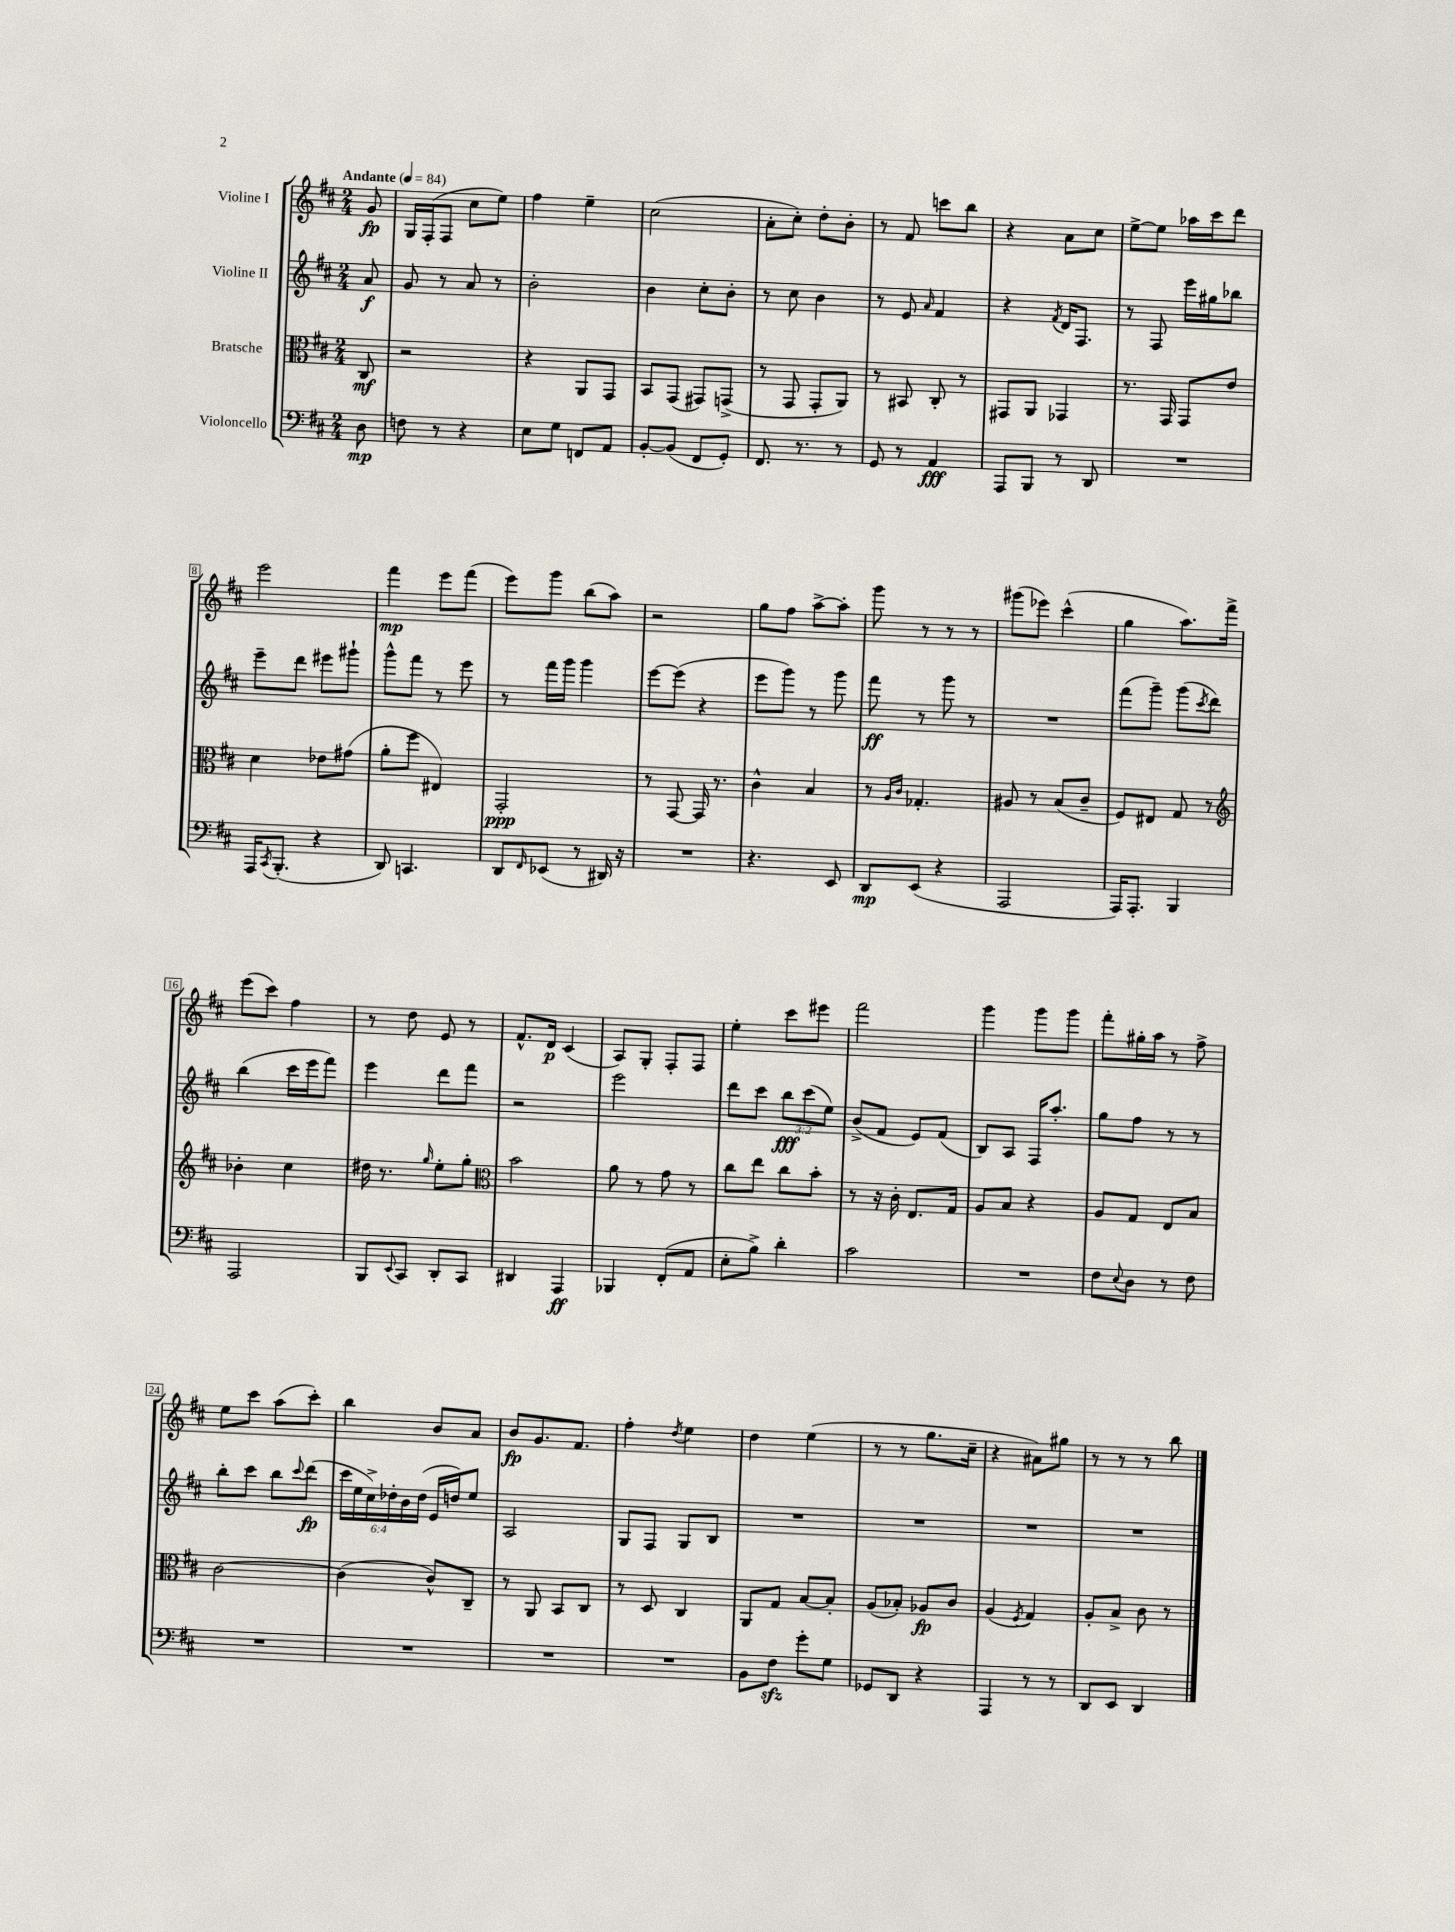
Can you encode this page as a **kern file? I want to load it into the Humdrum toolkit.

**kern	**dynam	**kern	**dynam	**kern	**dynam	**kern	**dynam
*part4	*part4	*part3	*part3	*part2	*part2	*part1	*part1
*staff4	*staff4	*staff3	*staff3	*staff2	*staff2	*staff1	*staff1
*I"Violoncello	*	*I"Bratsche	*	*I"Violine II	*	*I"Violine I	*
*clefF4	*	*clefC3	*	*clefG2	*	*clefG2	*
*k[f#c#]	*	*k[f#c#]	*	*k[f#c#]	*	*k[f#c#]	*
*M2/4	*	*M2/4	*	*M2/4	*	*M2/4	*
*MM84	*	*MM84	*	*MM84	*	*MM84	*
=	=	=	=	=	=	=	=
!	!	!	!	!	!	!LO:TX:a:B:t=Andante	!
8D\	mp	8C#/	mf	8a/	f	8g/	fp
=1	=1	=1	=1	=1	=1	=1	=1
8Fn\	.	2r	.	8g/	.	16G/LL	.
.	.	.	.	.	.	(16F#'/J	.
8r	.	.	.	8r	.	8F#/J	.
4r	.	.	.	8a/	.	8cc#\L	.
.	.	.	.	8r	.	8ee\J)	.
=2	=2	=2	=2	=2	=2	=2	=2
8E\L	.	4r	.	2b'\	.	4ff#\	.
8G\J	.	.	.	.	.	.	.
8FFn/L	.	8AA/L	.	.	.	4ee~\	.
8AA/J	.	8GG/J	.	.	.	.	.
=3	=3	=3	=3	=3	=3	=3	=3
[8BB'/L	.	8BB/L	.	4b\	.	(2cc#\	.
(8BB/J]	.	(8GG/J	.	.	.	.	.
8FF#/L	.	8GG#X/L)	.	8cc#'\L	.	.	.
8GG'/J)	.	(8GGn^/J	.	8b'\J	.	.	.
=4	=4	=4	=4	=4	=4	=4	=4
8.FF#/	.	8r	.	8r	.	8a'\L	.
.	.	8GG/	.	8cc#\	.	8cc#'\J)	.
8.r	.	.	.	.	.	.	.
.	.	8GG'/L	.	4b\	.	8dd'\L	.
8r	.	8AA/J)	.	.	.	8b'\J	.
=5	=5	=5	=5	=5	=5	=5	=5
8GG/	.	8r	.	8r	.	8r	.
8r	.	8BB#X/	.	8e/	.	8f#/	.
.	.	.	.	16qqa/	.	.	.
4AA/	fff	8C#'/	.	4f#/	.	8cccn\L	.
.	.	8r	.	.	.	8bb\J	.
=6	=6	=6	=6	=6	=6	=6	=6
8AAA/L	.	8GG#X/L	.	4r	.	4r	.
8BBB/J	.	8AA/J	.	.	.	.	.
.	.	.	.	8qf#/	.	.	.
8r	.	4GG-X/	.	16d/KL	.	8a\L	.
.	.	.	.	8.F#/J	.	.	.
8DD/	.	.	.	.	.	8cc#\J	.
=7	=7	=7	=7	=7	=7	=7	=7
2r	.	8.r	.	8r	.	[8ee^\L	.
.	.	.	.	8F#/	.	8ee\J]	.
.	.	16GG/	.	.	.	.	.
.	.	8GG/L	.	16eee\LL	.	16aa-X\LL	.
.	.	.	.	16gg#X\J	.	16ccc#\J	.
.	.	8e/J	.	8bb-X\J	.	8ddd\J	.
!!LO:LB:g=z
=8	=8	=8	=8	=8	=8	=8	=8
16AAA/KL	.	4d\	.	8eee~\L	.	2eee\	.
8qCC#/	.	.	.	.	.	.	.
(8.BBB'/J	.	.	.	.	.	.	.
.	.	.	.	8ddd\J	.	.	.
4r	.	8e-X\L	.	8eee#X\L	.	.	.
.	.	(8g#X\J	.	8ggg#X`\J	.	.	.
=9	=9	=9	=9	=9	=9	=9	=9
8DD/)	.	8a'\L	.	8ggg^^\L	.	4fff#\	mp
4.CCn/	.	8ff#\J	.	8fff#\J	.	.	.
.	.	4E#X/)	.	8r	.	8eee\L	.
.	.	.	.	8eee\	.	(8fff#\J	.
=10	=10	=10	=10	=10	=10	=10	=10
8DD/L	.	2GG'/	ppp	8r	.	8eee\L)	.
16qqFF#/	.	.	.	.	.	.	.
(8EE-X/J	.	.	.	16fff#\LL	.	8ggg\J	.
.	.	.	.	16ggg\JJ	.	.	.
8r	.	.	.	4ggg\	.	(8bb\L	.
16DD#X/)	.	.	.	.	.	8aa\J)	.
16r	.	.	.	.	.	.	.
=11	=11	=11	=11	=11	=11	=11	=11
2r	.	8r	.	[8eee\L	.	2r	.
.	.	[8GG/	.	(8eee\J]	.	.	.
.	.	16GG/]	.	4r	.	.	.
.	.	8.r	.	.	.	.	.
=12	=12	=12	=12	=12	=12	=12	=12
4.r	.	4c#^^\	.	8eee\L	.	8gg\L	.
.	.	.	.	8ggg\J)	.	8ff#\J	.
.	.	4B/	.	8r	.	[8aa^\L	.
8EE/	.	.	.	8ggg\	.	8aa'\J]	.
=13	=13	=13	=13	=13	=13	=13	=13
8DD/L	mp	8r	.	8fff#\	ff	8ggg\	.
.	.	16qqA/LL	.	.	.	.	.
.	.	16qqc#/JJ	.	.	.	.	.
(8EE/J	.	4.G-X'/	.	8r	.	8r	.
4r	.	.	.	8ggg\	.	8r	.
.	.	.	.	8r	.	8r	.
=14	=14	=14	=14	=14	=14	=14	=14
2AAA/	.	8A#X/	.	2r	.	(8ggg#X\L	.
.	.	8r	.	.	.	8eee-X\J)	.
.	.	(8B/L	.	.	.	(4ccc#^^\	.
.	.	8c#~/J	.	.	.	.	.
=15	=15	=15	=15	=15	=15	=15	=15
16AAA/KL)	.	8F#/L)	.	(8fff#\L	.	4gg\	.
8.AAA'/J	.	.	.	.	.	.	.
.	.	8E#X/J	.	8ggg~\J)	.	.	.
4BBB/	.	8G/	.	(8ggg\L	.	8.aa\L)	.
.	.	.	.	8qccc#/	.	.	.
.	.	8r	.	8ddd\J)	.	.	.
.	.	.	.	.	.	16fff#^\Jk	.
!!LO:LB:g=z
=16	=16	=16	=16	=16	=16	=16	=16
*	*	*clefG2	*	*	*	*	*
2AAA/	.	4b-X'\	.	(4bb\	.	(8eee\L	.
.	.	.	.	.	.	8ccc#\J)	.
.	.	4cc#\	.	16ccc#\LL	.	4ff#\	.
.	.	.	.	16eee\J	.	.	.
.	.	.	.	8fff#\J)	.	.	.
=17	=17	=17	=17	=17	=17	=17	=17
8BBB/L	.	16dd#X\	.	4eee\	.	8r	.
.	.	8.r	.	.	.	.	.
8qqEE/	.	.	.	.	.	.	.
8CC#/J	.	.	.	.	.	8dd\	.
.	.	16qqgg/	.	.	.	.	.
8DD'/L	.	8ee'\L	.	8ddd\L	.	8e/	.
8CC#/J	.	8gg'\J	.	8fff#\J	.	8r	.
=18	=18	=18	=18	=18	=18	=18	=18
*	*	*clefC3	*	*	*	*	*
4DD#X/	.	2b\	.	2r	.	8.f#^^/L	.
.	.	.	.	.	.	16d/Jk	p
4AAA/	ff	.	.	.	.	(4c#/	.
=19	=19	=19	=19	=19	=19	=19	=19
4BBB-X/	.	8a\	.	2eee\	.	8A/L)	.
.	.	8r	.	.	.	8G'/J	.
(8FF#'/L	.	8g\	.	.	.	8F#'/L	.
8AA/J	.	8r	.	.	.	8F#/J	.
=20	=20	=20	=20	=20	=20	=20	=20
8E'\L	.	8cc#\L	.	8ddd\L	.	4ee'\	.
8B^\J)	.	8ee\J	.	8ccc#\J	.	.	.
4d'\	.	8cc#\L	.	12bb\L	fff	8ccc#\L	.
.	.	.	.	(12ccc#\	.	.	.
.	.	8b'\J	.	.	.	8eee#X\J	.
.	.	.	.	12ee\J)	.	.	.
=21	=21	=21	=21	=21	=21	=21	=21
2c#\	.	8r	.	(8b^/L	.	2fff#\	.
.	.	16r	.	8f#/J	.	.	.
.	.	16c#'\	.	.	.	.	.
.	.	8.E/L	.	8e/L)	.	.	.
.	.	.	.	(8f#/J	.	.	.
.	.	16G/Jk	.	.	.	.	.
=22	=22	=22	=22	=22	=22	=22	=22
2r	.	8A/L	.	8B/L)	.	4ggg\	.
.	.	8B/J	.	8A/J	.	.	.
.	.	4r	.	16F#/KL	.	8ggg\L	.
.	.	.	.	8.aa'/J	.	.	.
.	.	.	.	.	.	8ggg\J	.
=23	=23	=23	=23	=23	=23	=23	=23
8F#\L	.	8A/L	.	8gg\L	.	8fff#'\L	.
8qqE/	.	.	.	.	.	.	.
8D\J	.	8G/J	.	8ff#\J	.	16gg#X'\L	.
.	.	.	.	.	.	16aa\JJ	.
8r	.	8E/L	.	8r	.	8r	.
8F#\	.	8B/J	.	8r	.	8ff#^\	.
!!LO:LB:g=z
=24	=24	=24	=24	=24	=24	=24	=24
2r	.	[2c#\	.	8bb'\L	.	8ee\L	.
.	.	.	.	8ccc#\J	.	8ccc#\J	.
.	.	.	.	8bb\L	.	(8aa\L	.
.	.	.	.	8qqccc#/	.	.	.
.	.	.	.	(8ddd\J	fp	8ccc#'\J)	.
=25	=25	=25	=25	=25	=25	=25	=25
2r	.	(4c#\]	.	24ccc#\LL	.	4bb\	.
.	.	.	.	24ee\	.	.	.
.	.	.	.	24cc#^\)	.	.	.
.	.	.	.	24dd-X'\	.	.	.
.	.	.	.	24b\	.	.	.
.	.	.	.	(24dd-\JJ	.	.	.
.	.	8c#^^/L)	.	16e/LL	.	8b/L	.
.	.	.	.	16ddn/J)	.	.	.
.	.	8C#~/J	.	8ee/J	.	8a/J	.
=26	=26	=26	=26	=26	=26	=26	=26
2r	.	8r	.	2A/	.	8b/L	fp
.	.	8AA/	.	.	.	8.g/	.
.	.	8BB/L	.	.	.	.	.
.	.	.	.	.	.	8.f#/J	.
.	.	8C#/J	.	.	.	.	.
=27	=27	=27	=27	=27	=27	=27	=27
2r	.	8r	.	8G/L	.	4ff#'\	.
.	.	8D/	.	8F#/J	.	.	.
.	.	.	.	.	.	8qdd/	.
.	.	4C#/	.	8G/L	.	4ee\	.
.	.	.	.	8B/J	.	.	.
=28	=28	=28	=28	=28	=28	=28	=28
8BB\L	.	8AA/L	.	2r	.	4dd\	.
8F#zz\J	.	8G/J	.	.	.	.	.
8g'\L	.	[8B/L	.	.	.	(4ee\	.
8G\J	.	8B'/J]	.	.	.	.	.
=29	=29	=29	=29	=29	=29	=29	=29
8GG-X/L	.	(8A/L	.	2r	.	8r	.
8DD/J	.	8B-X'/J)	.	.	.	8r	.
4r	.	8A-X/L	fp	.	.	8.gg\L	.
.	.	8c#/J	.	.	.	.	.
.	.	.	.	.	.	16cc#~\Jk	.
=30	=30	=30	=30	=30	=30	=30	=30
4AAA/	.	(4A/	.	2r	.	4r	.
.	.	8qF#/	.	.	.	.	.
8r	.	4G/)	.	.	.	8a#X\L)	.
8r	.	.	.	.	.	8gg#X\J	.
=31	=31	=31	=31	=31	=31	=31	=31
8DD/L	.	8A'/L	.	2r	.	8r	.
8EE/J	.	8B^/J	.	.	.	8r	.
4DD/	.	8c#\	.	.	.	8r	.
.	.	8r	.	.	.	8bb\	.
==	==	==	==	==	==	==	==
*-	*-	*-	*-	*-	*-	*-	*-
